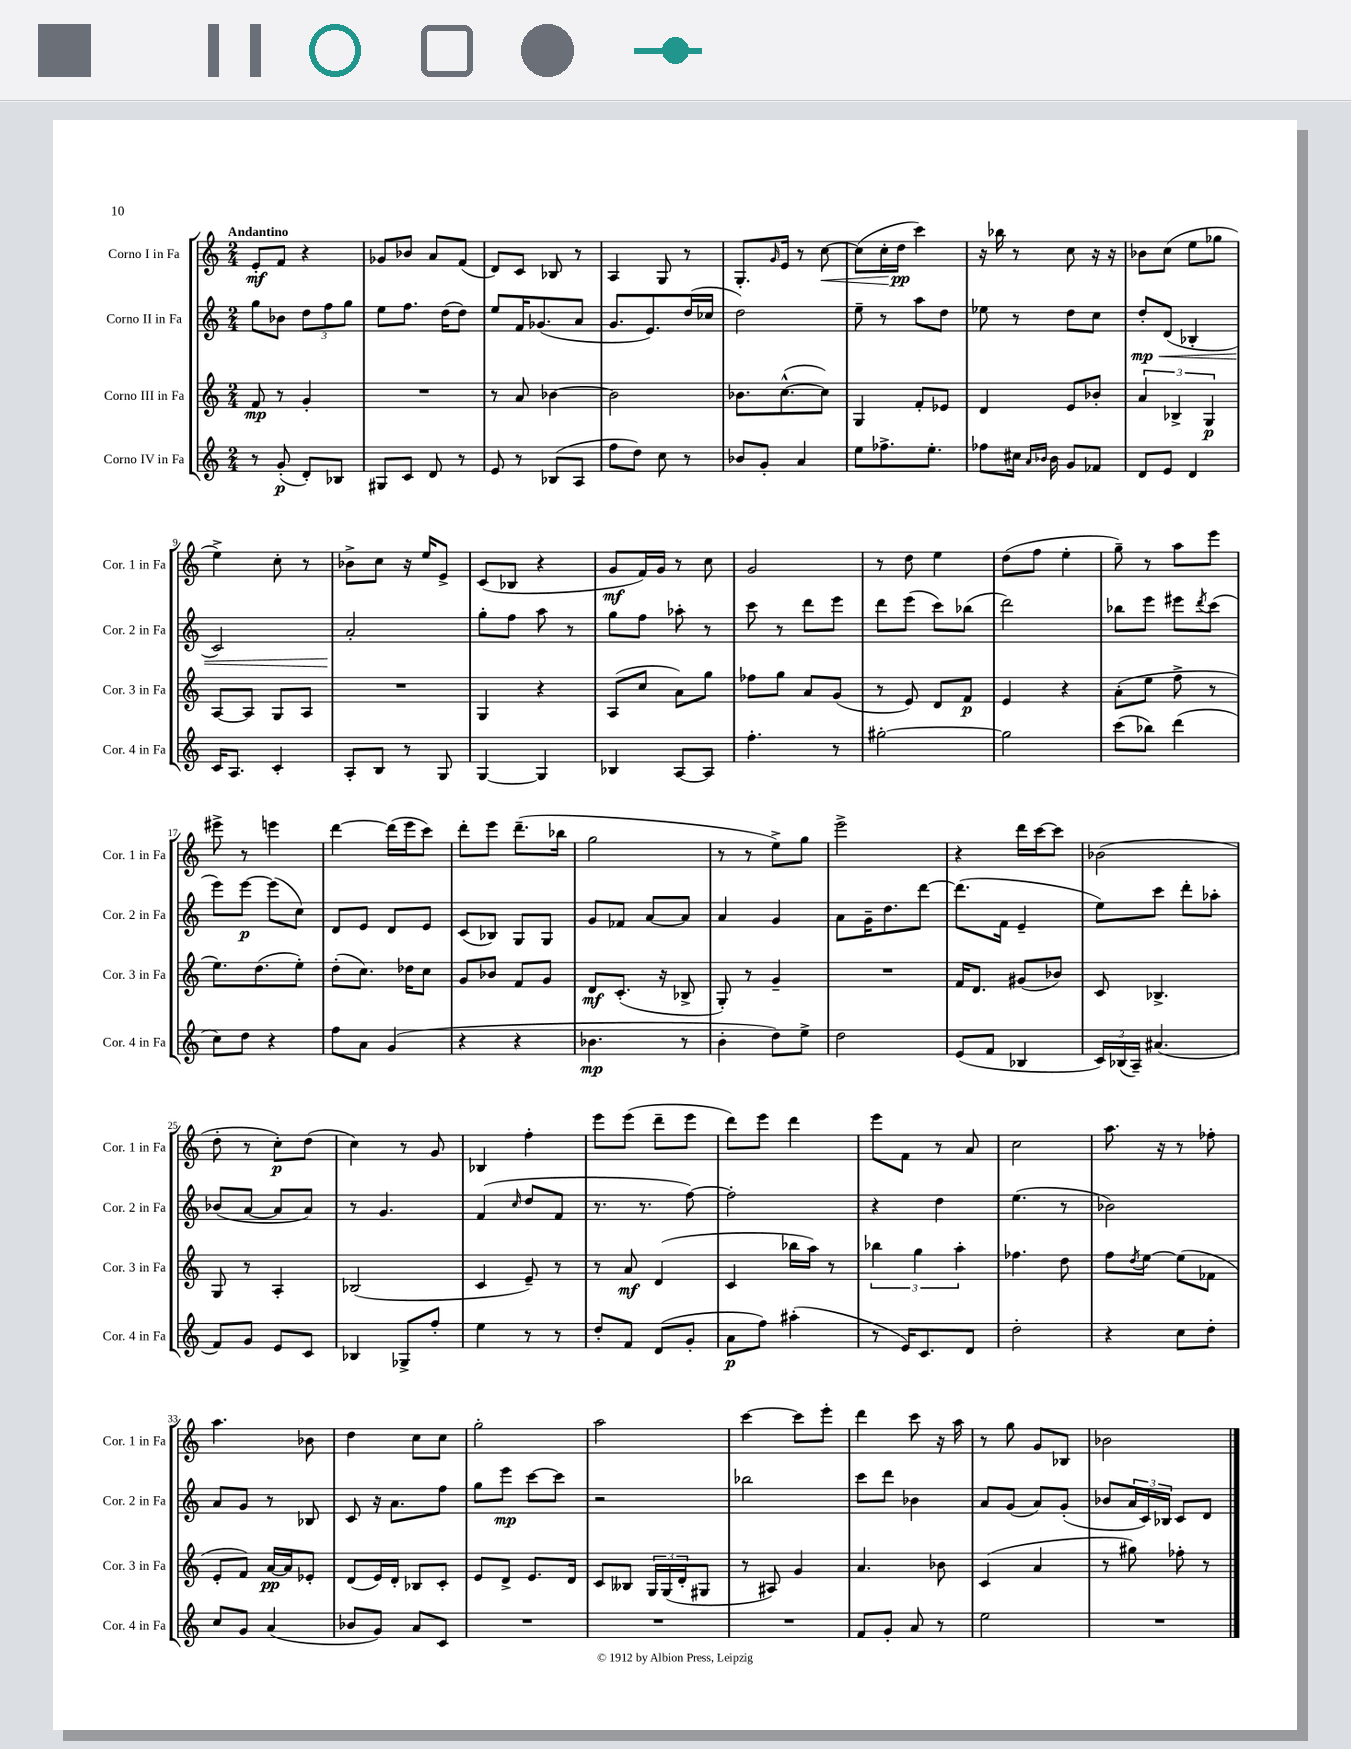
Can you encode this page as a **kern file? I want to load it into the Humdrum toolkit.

**kern	**kern	**kern	**kern
*staff4	*staff3	*staff2	*staff1
*clefG2	*clefG2	*clefG2	*clefG2
*k[]	*k[]	*k[]	*k[]
*M2/4	*M2/4	*M2/4	*M2/4
8r	8f/	8gg\L	8e'/L
(8g'/	8r	8b-\J	8f/J
8d'/L)	4g'/	12dd\L	4r
.	.	12ff\	.
8B-/J	.	.	.
.	.	12gg\J	.
=	=	=	=
8G#/L	2r	8ee\L	8g-/L
8c/J	.	8.ff\J	8b-/J
8d/	.	.	8a/L
.	.	(16dd\LK	.
8r	.	8dd\J)	(8f/J
=	=	=	=
8e/	8r	8ee/L	8d/L)
8r	8a/	16f/K	8c/J
.	.	(8.g-/	.
(8B-/L	[4b-\	.	8B-/
8A/J	.	8a/J	8r
=	=	=	=
8ff\L	2b-\]	8.g/L	4A/
8dd\J)	.	.	.
.	.	8.e/)	.
8cc\	.	.	8G/
8r	.	(16dd/L	8r
.	.	16cc-/JJ	.
=	=	=	=
8b-/L	8.b-\L	2dd\)	8.G'/L
8g'/J	.	.	.
.	.	.	16qqg/
.	([8.cc^^\	.	16e/Jk
4a/	.	.	8r
.	8cc\]J)	.	[8cc\
=	=	=	=
8ee\L	4G/	8ee~\	(8cc\]L
8.ff-^\	.	8r	16cc'\L
.	.	.	16dd\JJ
.	8f'/L	8aa\L	4ccc\)
8.ee'\J	.	.	.
.	8e-/J	8dd\J	.
=	=	=	=
8ff-\L	4d/	8ee-\	16r
.	.	.	16bb-\
16cc#\Jk	.	8r	8r
16qqa/LL	.	.	.
16qqb-/JJ	.	.	.
16b-\	.	.	.
8g/L	8e/L	8dd\L	8cc\
8f-/J	8b-'/J	8cc\J	16r
.	.	.	16r
=	=	=	=
8d/L	6a/	8dd'/L	8b-\L
8e/J	.	(8d/J	(8cc\J
.	6B-^/	.	.
4d/	.	4B-'/	8ee\L
.	6G/	.	.
.	.	.	8gg-\J
=	=	=	=
16c/LK	[8A/L	2c/)	4ee^\)
8.A/J	.	.	.
.	8A/]J	.	.
4c'/	8G/L	.	8cc'\
.	8A/J	.	8r
=	=	=	=
8A'/L	2r	2a'/	8b-^\L
8B/J	.	.	8cc\J
8r	.	.	16r
.	.	.	16ee/LK
8G/	.	.	8e^/J
=	=	=	=
[4G/	4G/	8gg'\L	(8c/L
.	.	8ff\J	8B-/J
4G/]	4r	8aa\	4r
.	.	8r	.
=	=	=	=
4B-/	(8A/L	8gg\L	8g/L
.	8cc/J	8ff\J	16f/L)
.	.	.	16g/JJ
[8A/L	8a\L)	8aa-'\	8r
8A/]J	8gg\J	8r	8cc\
=	=	=	=
4.ff'\	8ff-\L	8ccc\	2g/
.	8gg\J	8r	.
.	8a/L	8ddd\L	.
8r	(8g/J	8eee\J	.
=	=	=	=
[2gg#'\	8r	8ddd\L	8r
.	8e/)	(8eee\J	8dd\
.	8d/L	8ccc\L)	4ee\
.	8f/J	(8bb-\J	.
=	=	=	=
2gg#\]	4e/	2ddd\)	(8dd\L
.	.	.	8ff\J
.	4r	.	4ee'\
=	=	=	=
(8ccc\L	(8a'\L	8bb-\L	8gg~\)
8bb-\J)	8ee\J	8eee\J	8r
(4ddd\	8ff^\	8eee#\L	8aa\L
.	.	8qddd/	.
.	8r	(8ccc\J	8eee\J
=	=	=	=
8cc\L)	8.ee\L)	8eee\L)	8eee#^\
8dd\J	.	[8eee\J	8r
.	(8.dd\	.	.
4r	.	(8eee\]L	4eee\
.	8ee'\J)	8cc\J)	.
=	=	=	=
8ff\L	(8dd'\L	8d/L	[4ddd\
8a\J	8.cc\J)	8e/J	.
(4g/	.	8d/L	(16ddd\]LL
.	16dd-\LK	.	16eee\J
.	8cc\J	8e/J	8ccc\J)
=	=	=	=
4r	8g/L	(8c/L	8ddd'\L
.	8b-/J	8B-/J)	8eee\J
4r	8f/L	8G/L	(8.ddd~\L
.	8g/J	8G/J	.
.	.	.	16bb-\Jk
=	=	=	=
4.b-\	8d/L	8g/L	2gg\
.	(8.c'/J	8f-/J	.
.	.	[8a/L	.
.	16r	.	.
8r	8B-^/	8a/]J	.
=	=	=	=
4b'\	8G'/)	4a/	8r
.	8r	.	8r
8dd\L)	4g~/	4g/	8ee^\L)
8ee^\J	.	.	8gg\J
=	=	=	=
2dd\	2r	8a\L	2eee^\
.	.	16g~\K	.
.	.	8.dd\	.
.	.	[8ddd\J	.
=	=	=	=
(8e/L	16f/LK	(8.ddd\]L	4r
.	8.d/J	.	.
8f/J	.	.	.
.	.	16f\Jk	.
4B-/	(8g#/L	4e~/	16ddd\LL
.	.	.	[16ccc\J
.	8b-/J)	.	8ccc\]J
=	=	=	=
24c/LL)	8c/	8ee\L)	(2b-\
(24B-/	.	.	.
24A~/JJ)	.	.	.
(4.a#/	4.B-^/	8ccc\J	.
.	.	8ddd'\L	.
.	.	8aa-'\J	.
=	=	=	=
8f/L)	8G/	(8b-/L	8dd'\
8g/J	8r	[8a/J	8r
8e/L	4A'/	8a/]L	8cc'\L)
8c/J	.	8a/J)	(8dd\J
=	=	=	=
4B-/	(2B-/	8r	4cc\)
.	.	4.g/	.
8G-^/L	.	.	8r
8ff'/J	.	.	8g/
=	=	=	=
4ee\	4c/	(4f/	4B-/
.	.	16qqcc/	.
8r	8e~/)	8dd/L	4ff'\
8r	8r	8f/J	.
=	=	=	=
8dd'/L	8r	8.r	8eee\L
8f/J	8a/	.	(8eee\J
.	.	8.r	.
(8d/L	(4d/	.	8ddd~\L
8g'/J	.	[8ff\)	8eee\J
=	=	=	=
8a\L	4c/	2ff'\]	8ddd\L)
8ff\J)	.	.	8eee\J
(4aa#'\	16bb-\LL	.	4ddd\
.	16aa\JJ)	.	.
.	8r	.	.
=	=	=	=
8r	6bb-\	4r	8eee\L
16e/LK)	.	.	8f\J
.	6gg\	.	.
8.c/	.	.	.
.	.	4dd\	8r
.	6aa'\	.	.
8d/J	.	.	8a/
=	=	=	=
2dd'\	4.ff-\	(4.ee\	2cc\
.	8dd\	8r	.
=	=	=	=
4r	8ff\L	2b-\)	8.aa\
.	8qdd/	.	.
.	[8ee\J	.	.
.	.	.	16r
8cc\L	(8ee\]L	.	8r
8dd'\J	8f-\J	.	8ff-'\
=	=	=	=
8cc/L	8e'/L	8a/L	4.aa\
8g/J	8f/J)	8g/J	.
(4a/	[16a/LL	8r	.
.	16a/]J	.	.
.	8e-'/J	8B-/	8b-\
=	=	=	=
8b-/L	(8d/L	8c/	4dd\
8g/J)	16e/L)	16r	.
.	16d'/JJ	8.a\L	.
8a/L	8B-/L	.	8cc\L
8c/J	8c'/J	8ff\J	8cc\J
=	=	=	=
2r	8e/L	8gg\L	2gg'\
.	8d^/J	8eee\J	.
.	8.e/L	[8ccc\L	.
.	.	8ccc\]J	.
.	16d/Jk	.	.
=	=	=	=
2r	8c/L	2r	2aa\
.	8B--/J	.	.
.	24G/LL	.	.
.	(24G/	.	.
.	24d'/J	.	.
.	8G#/J	.	.
=	=	=	=
2r	8r	2bb-\	[4ccc\
.	8A#/)	.	.
.	4g/	.	8ccc\]L
.	.	.	8eee'\J
=	=	=	=
8f/L	4.a/	8ccc\L	4ddd\
8g'/J	.	8ddd\J	.
8a/	.	4b-\	8ccc\
8r	8b-\	.	16r
.	.	.	16aa\
=	=	=	=
2ee\	(4c/	8a/L	8r
.	.	(8g/J	8gg\
.	4a/	8a/L)	8g/L
.	.	(8g'/J	8B-/J
=	=	=	=
2r	8r	8b-/L	2b-\
.	8gg#\)	24a/L	.
.	.	24c/)	.
.	.	24B-/JJ	.
.	8ff-'\	8c/L	.
.	8r	8d/J	.
==	==	==	==
*-	*-	*-	*-
